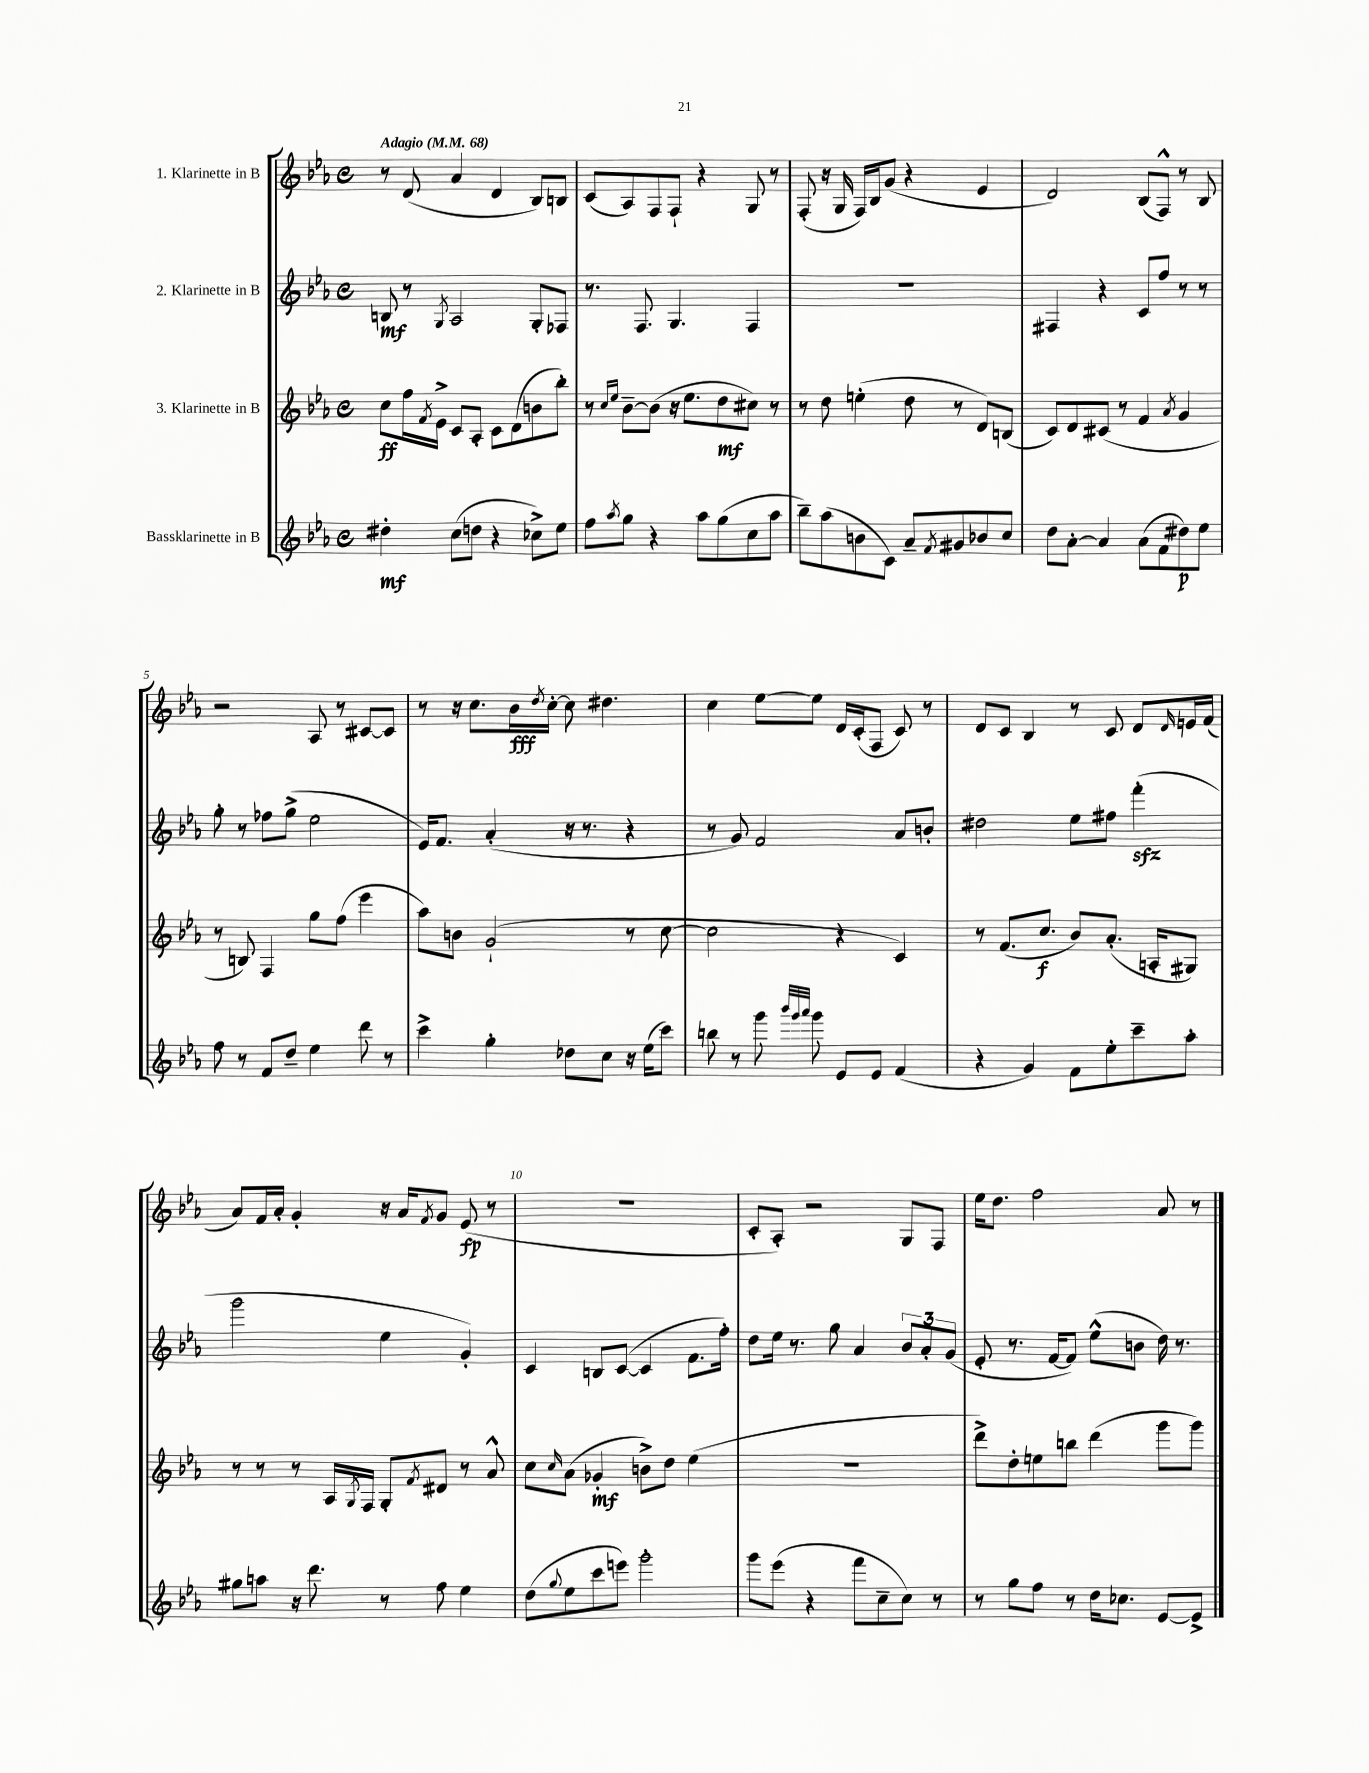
<<
\new StaffGroup <<
\new Staff = "s0" \with { instrumentName = "1. Klarinette in B" } {
    \clef treble \key ees \major \defaultTimeSignature \time 4/4 \tempo "Adagio" 4 = 68
    r8 d'8( aes'4 d'4 bes8) b8 |
    c'8( aes8) f8 f8-! r4 g8 r8 |
    f8-.( r16 g16 f16) bes16 g'8( r4 ees'4 |
    d'2) bes8( f8-^) r8 bes8 |
    r2 aes8 r8 cis'8~ cis'8 |
    r8 r16 c''8. bes'16\fff \acciaccatura { d''8 } c''16~-. c''8 dis''4. |
    c''4 ees''8~ ees''8 d'16 c'16-.( f8 c'8) r8 |
    d'8 c'8 bes4 r8 c'8 d'8 \grace { d'16 } e'16 f'16( |
    aes'8) f'16 aes'16-. g'4-. r16 aes'16 \acciaccatura { f'8 } g'8 ees'8\fp( r8 |
    R1 |
    c'8-. aes8-.) r2 g8 f8 |
    ees''16 d''8. f''2 aes'8 r8 \bar "|." |
}
\new Staff = "s1" \with { instrumentName = "2. Klarinette in B" } {
    \clef treble \key ees \major \defaultTimeSignature \time 4/4
    b8\mf r8 \acciaccatura { g8 } aes2 g8-. fes8 |
    r8. f8. g4. f4 |
    R1 |
    fis4 r4 c'8 f''8 r8 r8 |
    g''8-. r8 fes''8 g''8->( ees''2 |
    ees'16) f'8. aes'4-.( r16 r8. r4 |
    r8 g'8) f'2 aes'8 b'8-. |
    dis''2 ees''8 fis''8 f'''4-.\sfz( |
    g'''2 ees''4 g'4-.) |
    c'4 b8 c'8~( c'4 f'8. f''16-.) |
    d''8 ees''16 r8. g''8 aes'4 \tuplet 3/2 { bes'8 aes'8-. g'8( } |
    ees'8-. r8. f'16~ f'8) ees''8-^( b'8 d''16) r8. \bar "|." |
}
\new Staff = "s2" \with { instrumentName = "3. Klarinette in B" } {
    \clef treble \key ees \major \defaultTimeSignature \time 4/4
    c''8\ff f''16 \acciaccatura { f'8 } ees'16-> c'8 aes8-. c'8 d'8( b'8 bes''8-.) |
    r8 \grace { c''16 ees''16 } bes'8~-- bes'8( r16 ees''8. d''8\mf cis''8) r8 |
    r8 d''8 e''4-.( d''8 r8 d'8) b8( |
    c'8) d'8 cis'8( r8 f'4 \acciaccatura { aes'8 } g'4 |
    r8 b8) f4 g''8 f''8( ees'''4 |
    aes''8) b'8 g'2-!( r8 c''8~ |
    c''2 r4 c'4) |
    r8 f'8.( c''8.\f bes'8) aes'8.-.( a16-. gis8) |
    r8 r8 r8 aes16 \acciaccatura { g8 } f16 g8-. \acciaccatura { f'8 } dis'8 r8 aes'8-^ |
    c''8 \grace { c''16 } aes'8( ges'4-.\mf b'8->) d''8 ees''4( |
    R1 |
    d'''8->) d''8-. e''8 b''8 d'''4( g'''8 g'''8) \bar "|." |
}
\new Staff = "s3" \with { instrumentName = "Bassklarinette in B" } {
    \clef treble \key ees \major \defaultTimeSignature \time 4/4
    dis''4-.\mf c''8( d''8 r4 ces''8->) ees''8 |
    f''8 \acciaccatura { aes''8 } g''8 r4 aes''8 g''8( c''8 aes''8 |
    bes''8--) aes''8( b'8 c'8) aes'8-- \acciaccatura { f'8 } gis'8 bes'8 c''8 |
    d''8 aes'8~-. aes'4 aes'8( f'8 dis''8\p) ees''8 |
    f''8 r8 f'8 d''8-- ees''4 d'''8 r8 |
    c'''4-> g''4-. des''8 c''8 r16 ees''16( c'''8) |
    b''8 r8 g'''8 \grace { bes'''32 g'''32 aes'''32 } g'''8 ees'8 ees'8 f'4( |
    r4 g'4) f'8 ees''8-. c'''8-- aes''8-. |
    gis''8 a''8 r16 d'''8. r8 f''8 ees''4 |
    d''8( \appoggiatura { g''8 } ees''8 c'''8 e'''8) g'''2-. |
    g'''8 ees'''8( r4 f'''8 c''8-- c''8) r8 |
    r8 g''8 f''8 r8 d''16 ces''8. ees'8~ ees'8-> \bar "|." |
}
>>
>>
\layout { \context { \Score \override BarNumber.break-visibility = ##(#f #t #t) barNumberVisibility = #(every-nth-bar-number-visible 5) } }
